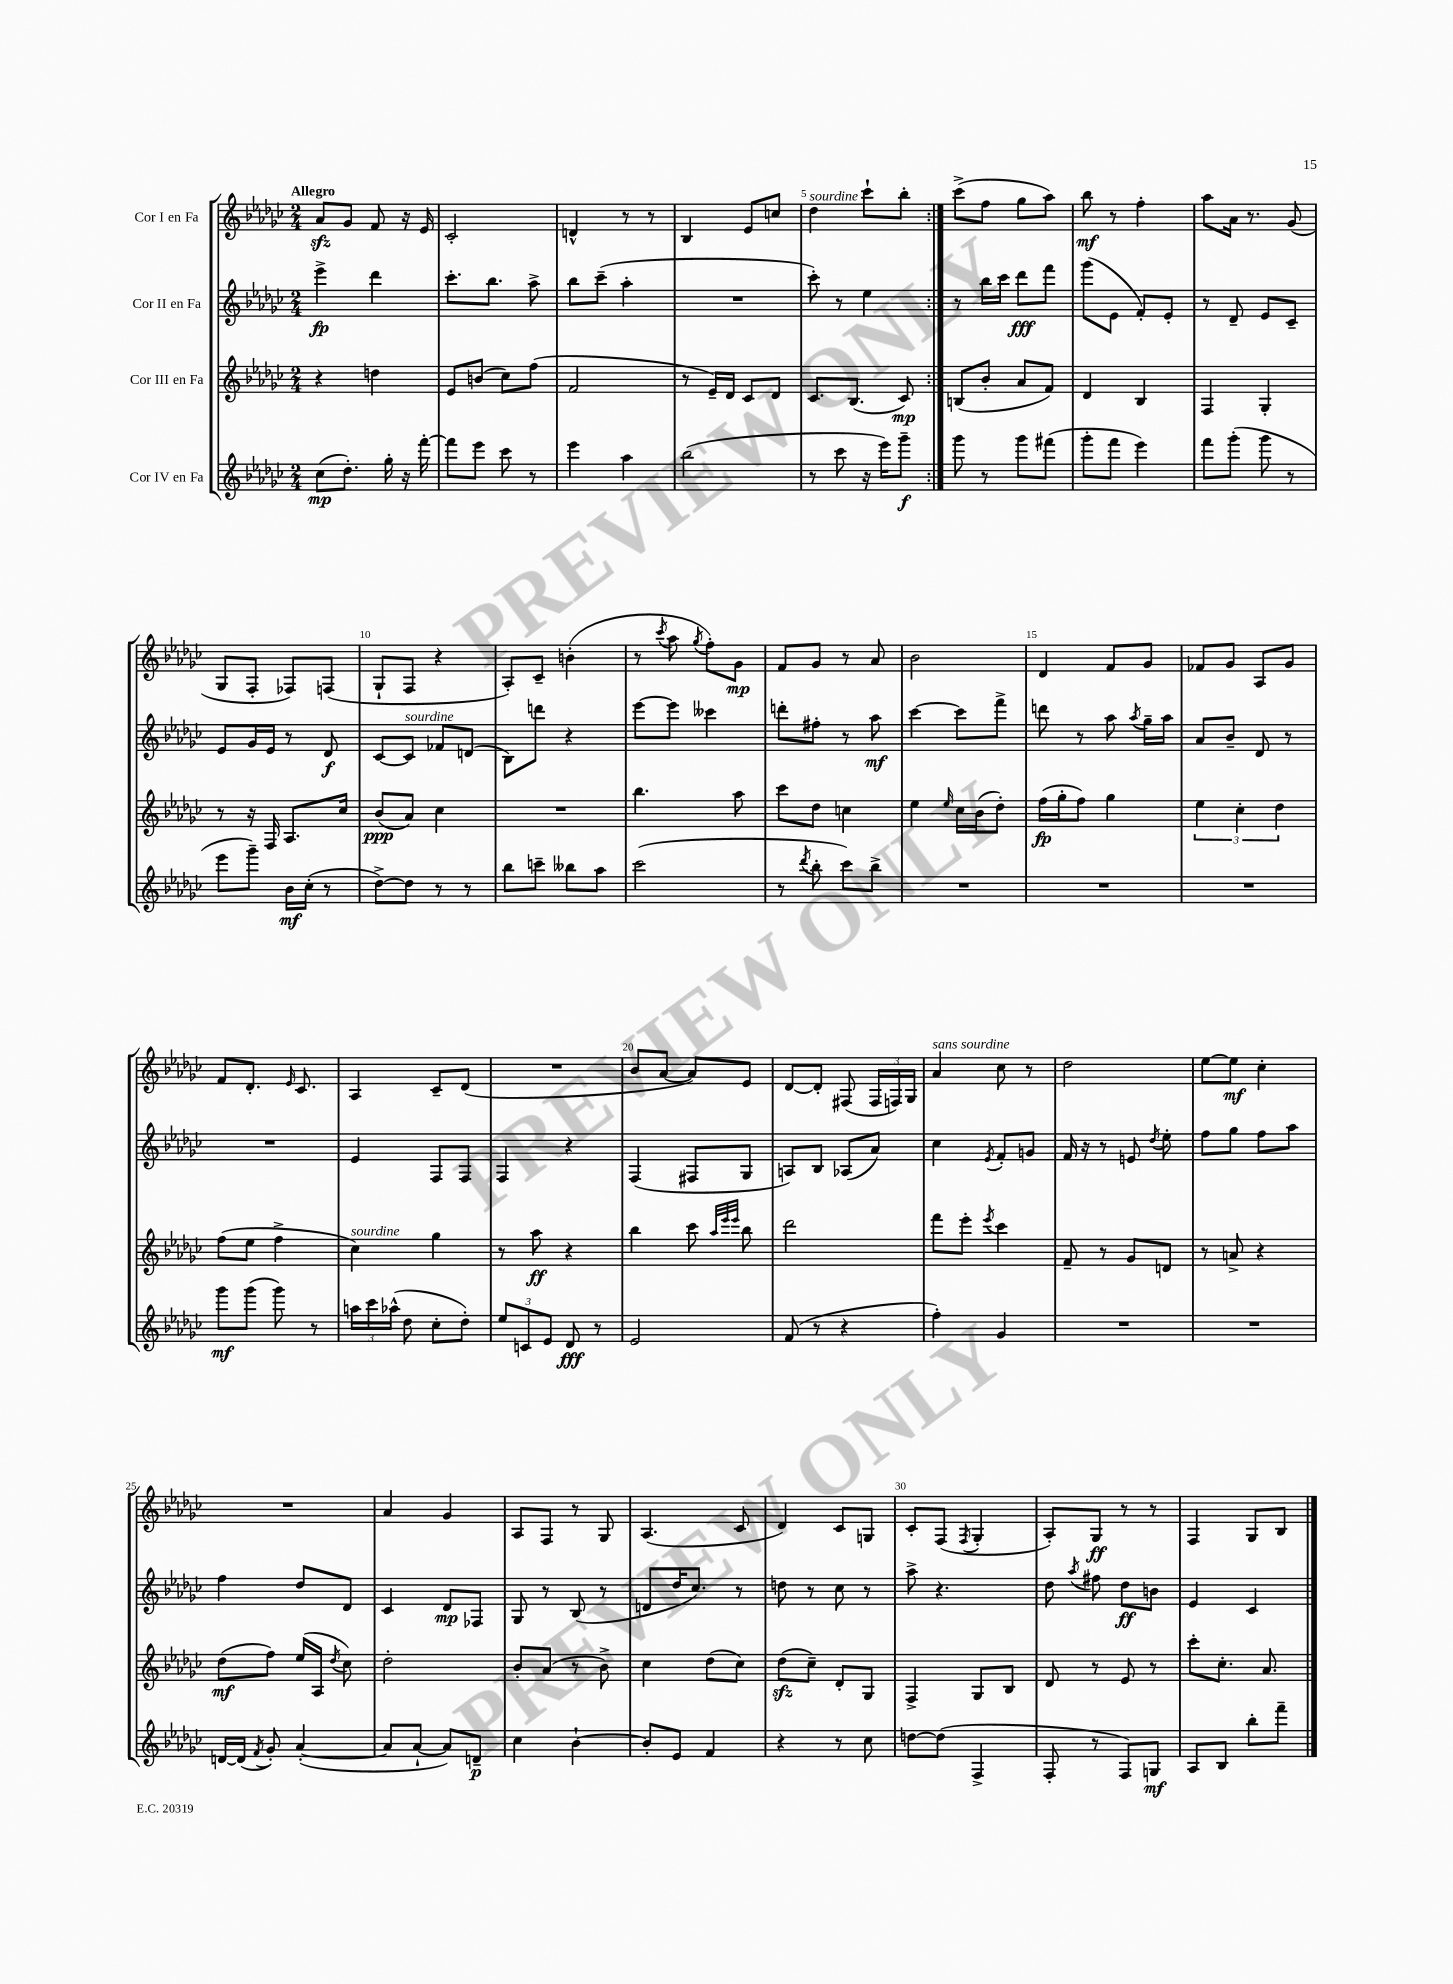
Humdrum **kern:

**kern	**dynam	**kern	**dynam	**kern	**dynam	**kern	**dynam
*part4	*part4	*part3	*part3	*part2	*part2	*part1	*part1
*staff4	*staff4	*staff3	*staff3	*staff2	*staff2	*staff1	*staff1
*I"Cor IV en Fa	*	*I"Cor III en Fa	*	*I"Cor II en Fa	*	*I"Cor I en Fa	*
*clefG2	*	*clefG2	*	*clefG2	*	*clefG2	*
*k[b-e-a-d-g-c-]	*	*k[b-e-a-d-g-c-]	*	*k[b-e-a-d-g-c-]	*	*k[b-e-a-d-g-c-]	*
*M2/4	*	*M2/4	*	*M2/4	*	*M2/4	*
=1	=1	=1	=1	=1	=1	=1	=1
!	!	!	!	!	!	!LO:TX:a:B:t=Allegro	!
(8cc-\L	mp	4r	.	4eee-^\	fp	8a-zz/L	.
8.dd-'\J)	.	.	.	.	.	8g-/J	.
.	.	4ddn\	.	4ddd-\	.	8f/	.
16gg-'\	.	.	.	.	.	.	.
16r	.	.	.	.	.	16r	.
[16fff'\	.	.	.	.	.	16e-/	.
=2	=2	=2	=2	=2	=2	=2	=2
8fff\L]	.	8e-/L	.	8.ccc-'\L	.	2c-'/	.
8eee-\J	.	(8bn/J	.	.	.	.	.
.	.	.	.	8.bb-\J	.	.	.
8ccc-\	.	8cc-\L)	.	.	.	.	.
8r	.	(8ff\J	.	8aa-^\	.	.	.
=3	=3	=3	=3	=3	=3	=3	=3
4eee-\	.	2f/	.	8bb-\L	.	4dn^^/	.
.	.	.	.	(8ccc-~\J	.	.	.
4aa-\	.	.	.	4aa-'\	.	8r	.
.	.	.	.	.	.	8r	.
=4	=4	=4	=4	=4	=4	=4	=4
(2bb-\	.	8r	.	2r	.	4B-/	.
.	.	16e-~/LL)	.	.	.	.	.
.	.	16d-/JJ	.	.	.	.	.
.	.	8c-/L	.	.	.	8e-/L	.
.	.	8d-/J	.	.	.	8ccn/J	.
=5	=5	=5	=5	=5	=5	=5	=5
!	!	!	!	!	!	!LO:TX:a:i:t=sourdine	!
8r	.	8.c-/L	.	8ccc-'\)	.	4dd-\	.
8ccc-\	.	.	.	8r	.	.	.
.	.	(8.B-/J	.	.	.	.	.
16r	.	.	.	4ee-\	.	8ccc-`\L	.
16eee-\KL)	.	.	.	.	.	.	.
8ggg-~\J	f	8c-/)	mp	.	.	8bb-'\J	.
=6:|!	=6:|!	=6:|!	=6:|!	=6:|!	=6:|!	=6:|!	=6:|!
8ggg-\	.	(8Bn/L	.	8r	.	(8ccc-^\L	.
8r	.	8b-'/J	.	16bb-\LL	.	8ff\J	.
.	.	.	.	16ccc-\JJ	.	.	.
8ggg-\L	.	8a-/L	.	8ddd-\L	fff	8gg-\L	.
(8fff#X\J	.	8f/J)	.	8fff\J	.	8aa-\J)	.
=7	=7	=7	=7	=7	=7	=7	=7
8ggg-'\L	.	4d-/	.	(8ggg-\L	.	8bb-\	mf
8fff\J	.	.	.	8e-\J	.	8r	.
4eee-\)	.	4B-/	.	8f'/L)	.	4ff'\	.
.	.	.	.	8e-'/J	.	.	.
=8	=8	=8	=8	=8	=8	=8	=8
8fff\L	.	4F/	.	8r	.	8aa-\L	.
(8ggg-'\J	.	.	.	8d-~/	.	16a-\Jk	.
.	.	.	.	.	.	8.r	.
8ggg-\	.	4G-'/	.	8e-/L	.	.	.
8r	.	.	.	8c-~/J	.	(8g-/	.
!!LO:LB:g=z
=9	=9	=9	=9	=9	=9	=9	=9
8eee-\L	.	8r	.	8e-/L	.	8G-/L	.
8ggg-~\J)	.	16r	.	16g-/L	.	8F'/J	.
.	.	16F/	.	16e-/JJ	.	.	.
16b-\LL	mf	8.A-/L	.	8r	.	8F-X/L)	.
(16cc-'\JJ	.	.	.	.	.	.	.
8r	.	.	.	8d-/	f	(8Fn/J	.
.	.	16cc-/Jk	.	.	.	.	.
=10	=10	=10	=10	=10	=10	=10	=10
[8dd-^\L)	.	(8b-/L	ppp	[8c-/L	.	8G-`/L	.
!	!	!	!	!LO:TX:a:i:t=sourdine	!	!	!
8dd-\J]	.	8a-/J)	.	8c-/J]	.	8F/J	.
8r	.	4cc-\	.	8f-X/L	.	4r	.
8r	.	.	.	(8dn/J	.	.	.
=11	=11	=11	=11	=11	=11	=11	=11
8bb-\L	.	2r	.	8B-\L)	.	8A-'/L)	.
8cccn~\J	.	.	.	8dddn\J	.	8c-~/J	.
8bb--X\L	.	.	.	4r	.	(4bn'\	.
8aa-\J	.	.	.	.	.	.	.
=12	=12	=12	=12	=12	=12	=12	=12
(2ccc-\	.	4.bb-\	.	[8eee-\L	.	8r	.
.	.	.	.	.	.	8qccc-/	.
.	.	.	.	8eee-\J]	.	8aa-\	.
.	.	.	.	.	.	8qgg-/	.
.	.	.	.	4ccc--X\	.	8ff'\L)	.
.	.	8aa-\	.	.	.	8g-\J	mp
=13	=13	=13	=13	=13	=13	=13	=13
8r	.	8ccc-\L	.	8dddn'\L	.	8f/L	.
8qddd-/	.	.	.	.	.	.	.
8bb-'\	.	8dd-\J	.	8ff#X'\J	.	8g-/J	.
8ccc-\L)	.	4ccn\	.	8r	.	8r	.
8bb-^\J	.	.	.	8aa-\	mf	8a-/	.
=14	=14	=14	=14	=14	=14	=14	=14
2r	.	4ee-\	.	[4ccc-\	.	2b-\	.
.	.	16qqee-/	.	.	.	.	.
.	.	16cc-\LL	.	8ccc-\L]	.	.	.
.	.	(16b-\J	.	.	.	.	.
.	.	8dd-'\J)	.	8fff^\J	.	.	.
=15	=15	=15	=15	=15	=15	=15	=15
2r	.	(16ff\LL	fp	8dddn\	.	4d-/	.
.	.	16gg-'\J	.	.	.	.	.
.	.	8ff\J)	.	8r	.	.	.
.	.	4gg-\	.	8aa-\	.	8f/L	.
.	.	.	.	8qaa-/	.	.	.
.	.	.	.	16gg-~\LL	.	8g-/J	.
.	.	.	.	16aa-\JJ	.	.	.
=16	=16	=16	=16	=16	=16	=16	=16
2r	.	6ee-\	.	8a-/L	.	8f-X/L	.
.	.	.	.	8b-~/J	.	8g-/J	.
.	.	6cc-'\	.	.	.	.	.
.	.	.	.	8d-/	.	8A-/L	.
.	.	6dd-\	.	.	.	.	.
.	.	.	.	8r	.	8g-/J	.
!!LO:LB:g=z
=17	=17	=17	=17	=17	=17	=17	=17
8ggg-\L	mf	(8ff\L	.	2r	.	8f/L	.
(8ggg-\J	.	8ee-\J	.	.	.	8.d-'/J	.
8ggg-\)	.	4ff^\	.	.	.	.	.
.	.	.	.	.	.	16qqe-/	.
.	.	.	.	.	.	8.c-/	.
8r	.	.	.	.	.	.	.
=18	=18	=18	=18	=18	=18	=18	=18
!	!	!LO:TX:a:i:t=sourdine	!	!	!	!	!
24aan\LL	.	4cc-\)	.	4e-/	.	4A-/	.
24ccc-\	.	.	.	.	.	.	.
(24aa-X^^\JJ	.	.	.	.	.	.	.
8dd-\	.	.	.	.	.	.	.
8cc-'\L	.	4gg-\	.	8F/L	.	8c-~/L	.
8dd-'\J)	.	.	.	8F/J	.	(8d-/J	.
=19	=19	=19	=19	=19	=19	=19	=19
12ee-/L	.	8r	.	4F/	.	2r	.
12cn/	.	.	.	.	.	.	.
.	.	8aa-\	ff	.	.	.	.
12e-/J	.	.	.	.	.	.	.
8d-/	fff	4r	.	4r	.	.	.
8r	.	.	.	.	.	.	.
=20	=20	=20	=20	=20	=20	=20	=20
2e-/	.	4bb-\	.	(4F/	.	8b-/L	.
.	.	.	.	.	.	[8a-/J	.
.	.	8ccc-\	.	8F#X/L	.	8a-/L])	.
.	.	32qqaa-/LLL	.	.	.	.	.
.	.	32qqeee-/	.	.	.	.	.
.	.	32qqeee-/JJJ	.	.	.	.	.
.	.	8bb-\	.	8G-/J	.	8e-/J	.
=21	=21	=21	=21	=21	=21	=21	=21
(8f/	.	2ddd-\	.	8An/L)	.	[8d-/L	.
8r	.	.	.	8B-/J	.	8d-'/J]	.
4r	.	.	.	(8A-X/L	.	(8F#X/	.
.	.	.	.	8a-/J)	.	24F#/LL	.
.	.	.	.	.	.	24Fn/)	.
.	.	.	.	.	.	24G-/JJ	.
=22	=22	=22	=22	=22	=22	=22	=22
!	!	!	!	!	!	!LO:TX:a:i:t=sans sourdine	!
4ff'\)	.	8fff\L	.	4cc-\	.	4a-/	.
.	.	8eee-'\J	.	.	.	.	.
.	.	8qeee-/	.	8qe-/	.	.	.
4g-/	.	4ccc-\	.	8f'/L	.	8cc-\	.
.	.	.	.	8gn/J	.	8r	.
=23	=23	=23	=23	=23	=23	=23	=23
2r	.	8f~/	.	16f/	.	2dd-\	.
.	.	.	.	16r	.	.	.
.	.	8r	.	8r	.	.	.
.	.	8g-/L	.	8en/	.	.	.
.	.	.	.	8qdd-/	.	.	.
.	.	8dn/J	.	8ee-'\	.	.	.
=24	=24	=24	=24	=24	=24	=24	=24
2r	.	8r	.	8ff\L	.	[8ee-\L	.
.	.	8an^/	.	8gg-\J	.	8ee-\J]	mf
.	.	4r	.	8ff\L	.	4cc-'\	.
.	.	.	.	8aa-\J	.	.	.
!!LO:LB:g=z
=25	=25	=25	=25	=25	=25	=25	=25
[16dn/LL	.	(8dd-\L	mf	4ff\	.	2r	.
(16d/JJ]	.	.	.	.	.	.	.
8qf/	.	.	.	.	.	.	.
8g-'/)	.	8ff\J)	.	.	.	.	.
([4a-'/	.	(16ee-/LL	.	8dd-/L	.	.	.
.	.	16A-/JJ	.	.	.	.	.
.	.	8qdd-/	.	.	.	.	.
.	.	8cc-\)	.	8d-/J	.	.	.
=26	=26	=26	=26	=26	=26	=26	=26
8a-/L]	.	2dd-'\	.	4c-/	.	4a-/	.
[8a-`/J	.	.	.	.	.	.	.
8a-/L])	.	.	.	8d-/L	mp	4g-/	.
8dn~/J	p	.	.	8F-X/J	.	.	.
=27	=27	=27	=27	=27	=27	=27	=27
4cc-\	.	8b-'/L	.	8G-/	.	8A-/L	.
.	.	(8a-/J	.	8r	.	8F/J	.
[4b-`\	.	8r	.	(8B-/	.	8r	.
.	.	8b-^\)	.	8r	.	8G-/	.
=28	=28	=28	=28	=28	=28	=28	=28
8b-'/L]	.	4cc-\	.	8dn/L	.	(4.A-/	.
8e-/J	.	.	.	16dd-/K	.	.	.
.	.	.	.	8.cc-/J)	.	.	.
4f/	.	(8dd-\L	.	.	.	.	.
.	.	8cc-\J)	.	8r	.	8c-/	.
=29	=29	=29	=29	=29	=29	=29	=29
4r	.	(8dd-zz\L	.	8ddn\	.	4d-/)	.
.	.	8cc-~\J)	.	8r	.	.	.
8r	.	8d-'/L	.	8cc-\	.	8c-/L	.
8cc-\	.	8G-/J	.	8r	.	8Gn/J	.
=30	=30	=30	=30	=30	=30	=30	=30
[8ddn\L	.	4F^/	.	8aa-^\	.	8c-'/L	.
(8dd\J]	.	.	.	4.r	.	(8F/J	.
.	.	.	.	.	.	8qF/	.
4F^/	.	8G-/L	.	.	.	4G-'/	.
.	.	8B-/J	.	.	.	.	.
=31	=31	=31	=31	=31	=31	=31	=31
8F'/	.	8d-/	.	8dd-\	.	8A-'/L)	.
.	.	.	.	8qaa-/	.	.	.
8r	.	8r	.	8ff#X\	.	8G-/J	ff
8F/L)	.	8e-/	.	8dd-\L	ff	8r	.
8Gn/J	mf	8r	.	8bn\J	.	8r	.
=32	=32	=32	=32	=32	=32	=32	=32
8A-/L	.	8ccc-'\L	.	4e-/	.	4F/	.
8B-/J	.	8.cc-'\J	.	.	.	.	.
8bb-'\L	.	.	.	4c-/	.	8G-/L	.
.	.	8.a-/	.	.	.	.	.
8fff~\J	.	.	.	.	.	8B-/J	.
==	==	==	==	==	==	==	==
*-	*-	*-	*-	*-	*-	*-	*-
